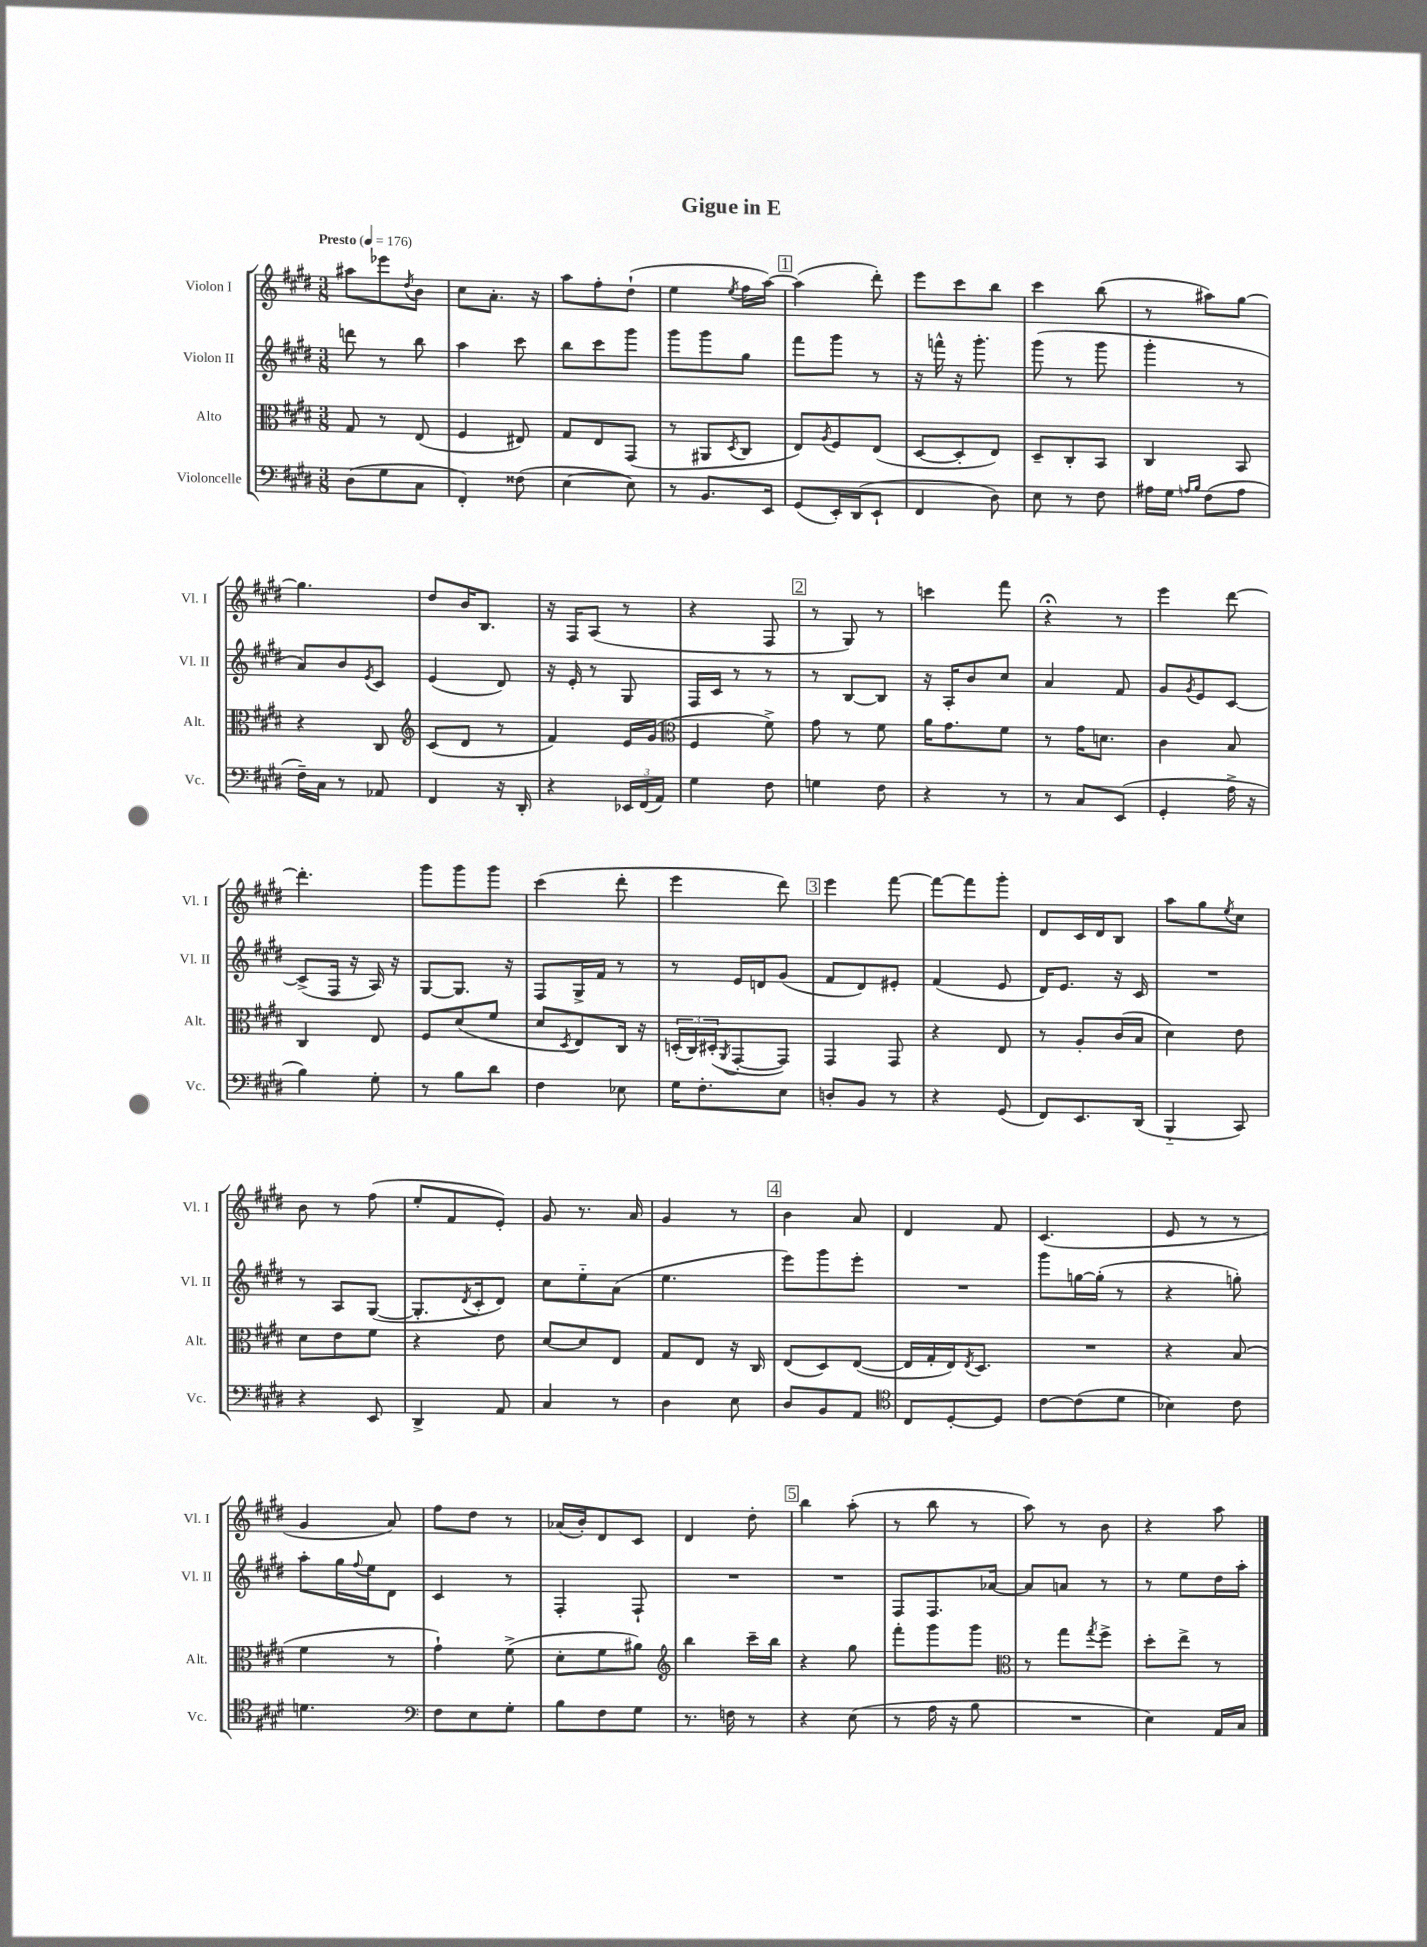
\header { title = "Gigue in E" }
<<
\new StaffGroup <<
\new Staff = "s0" \with { instrumentName = "Violon I" shortInstrumentName = "Vl. I" } {
    \clef treble \key e \major \numericTimeSignature \time 3/8 \tempo "Presto" 4 = 176
    ais''8 ees'''8 \acciaccatura { dis''8 } b'8 |
    cis''8 a'8.-. r16 |
    a''8 fis''8-. dis''8-!( |
    e''4 \acciaccatura { e''8 } fis''16 a''16~) |
    \mark \markup { \box "1" } a''4( dis'''8-.) |
    e'''8 cis'''8 b''8 |
    cis'''4 b''8( |
    r8 ais''8) gis''8~ |
    gis''4. |
    dis''8 b'16 b8. |
    r16 fis16 a8( r8 |
    r4 fis8 |
    \mark \markup { \box "2" } r8 gis8) r8 |
    c'''4 fis'''8 |
    r4\fermata r8 |
    e'''4 dis'''8~ |
    dis'''4.-. |
    gis'''8 gis'''8 gis'''8 |
    cis'''4( dis'''8-. |
    e'''4 dis'''8) |
    \mark \markup { \box "3" } e'''4 fis'''8~ |
    fis'''8~ fis'''8 gis'''8-. |
    dis'8 cis'16 dis'16 b8 |
    a''8 gis''8 \acciaccatura { e''8 } cis''8 |
    b'8 r8 fis''8( |
    e''8-. fis'8 e'8-.) |
    gis'8 r8. a'16 |
    gis'4 r8 |
    \mark \markup { \box "4" } b'4 a'8 |
    dis'4 fis'8 |
    cis'4.( |
    e'8 r8 r8 |
    gis'4 a'8) |
    fis''8 dis''8 r8 |
    aes'16( b'16-.) dis'8 cis'8 |
    dis'4 dis''8-. |
    \mark \markup { \box "5" } b''4 a''8-.( |
    r8 b''8 r8 |
    a''8) r8 b'8 |
    r4 a''8 \bar "|." |
}
\new Staff = "s1" \with { instrumentName = "Violon II" shortInstrumentName = "Vl. II" } {
    \clef treble \key e \major \numericTimeSignature \time 3/8
    d'''8 r8 b''8 |
    a''4 cis'''8 |
    b''8 cis'''8 gis'''8 |
    gis'''8 gis'''8 gis''8 |
    \mark \markup { \box "1" } fis'''8 gis'''8 r8 |
    r16 f'''16-^ r16 gis'''8.-. |
    gis'''8( r8 gis'''8 |
    gis'''4-. r8 |
    a'8) b'8 \acciaccatura { e'8 } cis'8 |
    e'4( dis'8) |
    r16 e'16-. r8 gis8 |
    fis16 cis'16 r8 r8 |
    \mark \markup { \box "2" } r8 b8~ b8 |
    r16 a16-. b'8 cis''8 |
    a'4 fis'8 |
    gis'8 \acciaccatura { gis'8 } e'8 cis'8~ |
    cis'8->( fis16 r16 a16) r16 |
    gis8~ gis8. r16 |
    fis8 gis16-> fis'16 r8 |
    r8 e'16 d'16 gis'8( |
    \mark \markup { \box "3" } fis'8 dis'8) eis'8-. |
    fis'4( e'8 |
    dis'16) e'8. r16 cis'16 |
    R4. |
    r8 a8 gis8~( |
    gis8.-. \acciaccatura { dis'8 } cis'16-. dis'8) |
    cis''8 e''8-_ a'8( |
    e''4. |
    \mark \markup { \box "4" } e'''8) gis'''8 e'''8-. |
    R4. |
    gis'''8 g''16~ g''16-.( r8 |
    r4 g''8-.) |
    a''8-. gis''16 \appoggiatura { fis''8 } e''16 dis'8 |
    cis'4 r8 |
    fis4-. fis8-! |
    R4. |
    \mark \markup { \box "5" } R4. |
    fis8 fis8. aes'16~ |
    aes'8 a'8 r8 |
    r8 e''8 dis''16 a''16-. \bar "|." |
}
\new Staff = "s2" \with { instrumentName = "Alto" shortInstrumentName = "Alt." } {
    \clef alto \key e \major \numericTimeSignature \time 3/8
    gis8 r8 e8( |
    fis4 eis8) |
    gis8 e8 gis,8( |
    r8 ais,8 \acciaccatura { dis8 } cis8 |
    \mark \markup { \box "1" } e8) \acciaccatura { a8 } fis8 e8( |
    dis8~ dis8-. e8) |
    dis8-- cis8-. b,8 |
    cis4 b,8 |
    r4 cis8 |
    \clef treble cis'8( dis'8 r8 |
    fis'4) e'16 gis'16( |
    \clef alto fis4 fis'8->) |
    \mark \markup { \box "2" } gis'8 r8 fis'8 |
    a'16 gis'8. fis'8 |
    r8 gis'16 d'8. |
    cis'4 b8 |
    cis4 e8 |
    fis8 dis'8( fis'8 |
    dis'8 \acciaccatura { dis8 } e8) cis16 r16 |
    \tuplet 3/2 { d16-.( cis16) dis16-.( } \acciaccatura { a,8 } gis,8~-. gis,8) |
    \mark \markup { \box "3" } gis,4 gis,8 |
    r4 e8 |
    r8 a8-. cis'16( b16 |
    dis'4) e'8 |
    dis'8 e'8 fis'8 |
    r4 e'8 |
    dis'8~ dis'8 e8 |
    gis8 e8 r16 cis16 |
    \mark \markup { \box "4" } e8( dis8) e8~( |
    e16 gis16-. e16) \acciaccatura { e8 } dis8. |
    R4. |
    r4 b8( |
    fis'4 r8 |
    gis'4-!) fis'8->( |
    dis'8-. fis'8 ais'8) |
    \clef treble b''4 cis'''16-- b''16 |
    \mark \markup { \box "5" } r4 gis''8 |
    fis'''8-. gis'''8 gis'''8 |
    \clef alto r8 gis''8 \acciaccatura { gis''8 } fis''8-> |
    dis''8-. e''8-> r8 \bar "|." |
}
\new Staff = "s3" \with { instrumentName = "Violoncelle" shortInstrumentName = "Vc." } {
    \clef bass \key e \major \numericTimeSignature \time 3/8
    dis8( gis8 cis8 |
    fis,4-.) fisis8( |
    e4~ e8) |
    r8 b,8. e,16 |
    \mark \markup { \box "1" } gis,8( e,16-.) dis,16( e,8-! |
    fis,4 dis8) |
    e8 r8 fis8 |
    ais16 gis16 \grace { a16 b16 } fis8( a8 |
    fis16--) cis16 r8 aes,8 |
    fis,4 r16 dis,16-. |
    r4 \tuplet 3/2 { ees,16 fis,16( a,16) } |
    gis4 fis8 |
    \mark \markup { \box "2" } g4 fis8 |
    r4 r8 |
    r8 cis8 e,8( |
    gis,4-. a16-> r16 |
    b4) gis8-. |
    r8 b8 dis'8 |
    fis4 ees8 |
    gis16 fis8.-. e8 |
    \mark \markup { \box "3" } d8-. b,8 r8 |
    r4 gis,8( |
    fis,8) e,8. dis,16( |
    b,,4-_ cis,8) |
    r4 e,8 |
    dis,4-> a,8 |
    cis4 r8 |
    dis4 e8 |
    \mark \markup { \box "4" } dis8 b,8 a,8 |
    \clef tenor cis8 dis8~-. dis8 |
    cis'8~ cis'8( dis'8 |
    bes4) cis'8 |
    d'4. |
    \clef bass fis8 e8 gis8-. |
    b8 fis8 gis8 |
    r8. f16 r8 |
    \mark \markup { \box "5" } r4 e8( |
    r8 a16 r16 b8 |
    R4. |
    e4) a,16 cis16 \bar "|." |
}
>>
>>
\layout { \context { \Score \remove "Bar_number_engraver" } }
